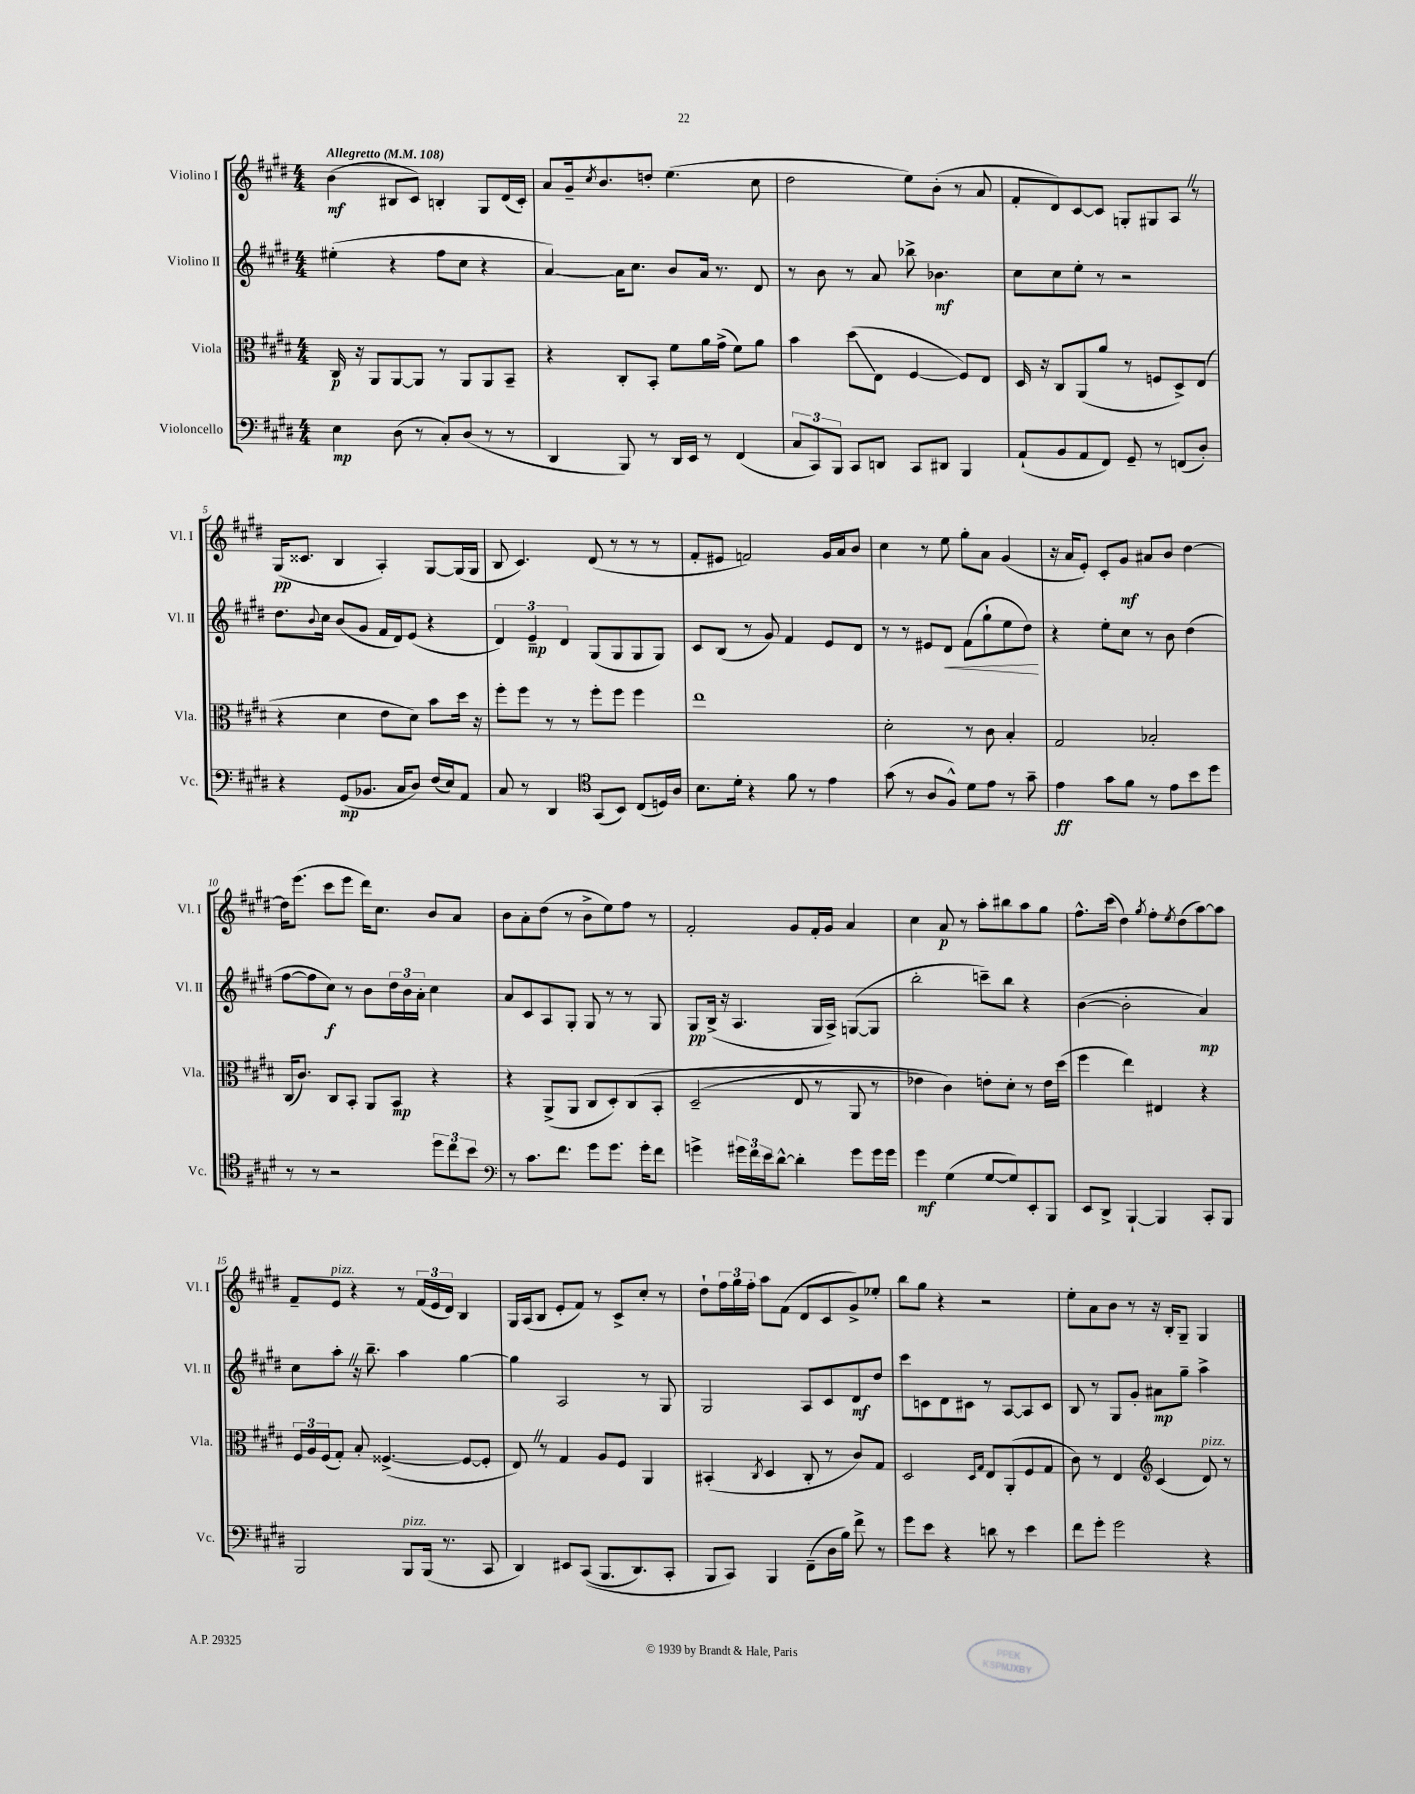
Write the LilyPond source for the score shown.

<<
\new StaffGroup <<
\new Staff = "s0" \with { instrumentName = "Violino I" shortInstrumentName = "Vl. I" } {
    \clef treble \key e \major \numericTimeSignature \time 4/4 \tempo "Allegretto" 4 = 108
    b'4\mf( bis8 cis'8) b4-. gis8 dis'16( cis'16-.) |
    a'8 gis'16-- \acciaccatura { cis''8 } b'8. d''8-. e''4.( cis''8 |
    dis''2 e''8) b'8-.( r8 a'8 |
    fis'8-. dis'8) cis'8~ cis'8 g8-. gis8 a8 \once \override BreathingSign.text = \markup { \musicglyph "scripts.caesura.straight" } \breathe r8 |
    gis16\pp( cisis'8. b4 a4-.) gis8~ gis16( gis16 |
    b8 cis'4.) dis'8( r8 r8 r8 |
    fis'8-. eis'8 f'2) gis'16 a'16 b'8 |
    cis''4 r8 e''8 gis''8-. a'8 gis'4( |
    r16 a'16 e'8-.) cis'8-. gis'8\mf ais'8 b'8 dis''4~ |
    dis''16 e'''8.( cis'''8 e'''8 dis'''16) cis''8. b'8 a'8 |
    b'8 a'8-. dis''8( r8 b'8-> e''8) fis''8 r8 |
    fis'2-. gis'8 fis'16-. gis'16 a'4 |
    cis''4 a'8\p r8 a''8-. bis''8 a''8 gis''8 |
    fis''8.-^ cis'''16( dis''4) \acciaccatura { gis''8 } fis''8-. \acciaccatura { e''8 } dis''8( a''8~) a''8 |
    fis'8-- e'8^\markup { \italic "pizz." } r4 r8 \tuplet 3/2 { fis'16( e'16 dis'16) } b4 |
    gis16 a16( b8 e'8-. fis'8) r8 cis'8-> cis''8-. r8 |
    dis''8-! \tuplet 3/2 { fis''16 gis''16 fis''16-. } a''8 fis'8( dis'8 cis'8 gis'8->) ees''8-. |
    b''8 gis''8 r4 r2 |
    e''8-. a'8 b'8 r8 r16 b16-. gis8-- gis4 \bar "|." |
}
\new Staff = "s1" \with { instrumentName = "Violino II" shortInstrumentName = "Vl. II" } {
    \clef treble \key e \major \numericTimeSignature \time 4/4
    eis''4-.( r4 fis''8 cis''8 r4 |
    a'4~) a'16 cis''8. b'8 a'16 r8. dis'8 |
    r8 b'8 r8 a'8 bes''8-> bes'4.\mf |
    cis''8 cis''8 e''8-. r8 r2 |
    dis''8. \appoggiatura { b'8 } cis''16 b'8( gis'8 fis'16 dis'16) e'8( r4 |
    \tuplet 3/2 { dis'4) e'4--\mp dis'4 } gis8( gis8 gis8 gis8) |
    cis'8 b8( r8 gis'8) fis'4 e'8 dis'8 |
    r8 r8 eis'8 dis'8\< fis'8( gis''8-! e''8 dis''8\!) |
    r4 e''8-. cis''8 r8 b'8 dis''4( |
    fis''8~ fis''8 cis''8\f) r8 b'8 \tuplet 3/2 { dis''16 b'16 a'16-. } cis''4 |
    a'8 cis'8 a8 gis8-. gis8 r8 r8 gis8 |
    gis8\pp b16->( r16 a4. gis16 a16->) g8~( g8 |
    b''2-. c'''8--) b''8 r4 |
    b'4~( b'2-. a'4\mp) |
    cis''8 a''8-. \once \override BreathingSign.text = \markup { \musicglyph "scripts.caesura.straight" } \breathe r16 b''8.-- a''4 gis''4~ |
    gis''4 a2 r8 gis8 |
    gis2 a8 cis'8 dis'8\mf dis''8 |
    cis'''8 c'8 dis'8 cis'8 r8 a8~ a8 cis'8 |
    b8 r8 gis8 gis'8-. ais'8\mp gis''8-- a''4-> \bar "|." |
}
\new Staff = "s2" \with { instrumentName = "Viola" shortInstrumentName = "Vla." } {
    \clef alto \key e \major \numericTimeSignature \time 4/4
    cis16\p r16 a,8 a,8~ a,8 r8 a,8 a,8 b,8-- |
    r4 cis8-. b,8-. fis'8 a'16 gis'16->( fis'8) a'8 |
    b'4 dis''8\glissando( e8 fis4~ fis8) e8 |
    dis16 r16 cis8 a,8( a'8 r8 f8 dis8->) e8( |
    r4 dis'4 e'8 dis'8) b'8 dis''16 r16 |
    fis''8-. fis''8 r8 r8 fis''8-. fis''8 fis''4 |
    e''1 |
    dis'2-. r8 cis'8 b4-. |
    gis2 bes2-. |
    cis16( cis'8.) cis8 b,8-. a,8 b,8\mp r4 |
    r4 a,8->( a,8 cis8 dis8-.) cis8\( b,8-. |
    dis2--( e8 r8 a,8 r8 |
    ees'4) cis'4\) e'8-. dis'8-. r8 e'16 dis''16( |
    fis''4 e''4) eis4 r4 |
    \tuplet 3/2 { fis16 a16 fis16( } gis8-.) b8-. fisis4.~->( fisis8~ fisis8-. |
    e8) \once \override BreathingSign.text = \markup { \musicglyph "scripts.caesura.straight" } \breathe r8 gis4 a8 fis8 a,4 |
    bis,4-.( \acciaccatura { cis8 } dis4 cis8-. r8 cis'8) gis8 |
    dis2 \grace { dis16 gis16 } e8 a,8-.( fis8 gis8 |
    cis'8) r8 e4 \clef treble cis'4( dis'8^\markup { \italic "pizz." }) r8 \bar "|." |
}
\new Staff = "s3" \with { instrumentName = "Violoncello" shortInstrumentName = "Vc." } {
    \clef bass \key e \major \numericTimeSignature \time 4/4
    e4\mp dis8( r8 cis8-.) dis8( r8 r8 |
    dis,4 b,,8) r8 dis,16 e,16 r8 fis,4( |
    \tuplet 3/2 { cis8 cis,8) b,,8 } cis,8 d,8 cis,8 dis,8 b,,4 |
    a,8-!( b,8 a,8 fis,8) gis,8-- r8 f,8( dis8-.) |
    r4 gis,8\mp( bes,8. cis16 dis8) fis16( e16) a,8 |
    cis8 r8 dis,4 \clef tenor gis,8( b,8) cis8( d16) a16 |
    b8. dis'16-. r4 fis'8 r8 e'4 |
    gis'8( r8 a8 fis8-^) dis'8 e'8 r8 gis'8-- |
    e'4\ff gis'8 fis'8 r8 e'8 b'8 dis''8 |
    r8 r8 r2 \tuplet 3/2 { dis''8 cis''8 b'8 } |
    \clef bass r8 cis'8. fis'8. gis'8 gis'8. gis'16-. fis'8 |
    g'4-> \tuplet 3/2 { gis'16 fis'16 e'16 } dis'8~-^ dis'4-. gis'8 gis'16 gis'16 |
    gis'4\mf gis4( gis8~ gis8) e,8-. b,,8 |
    e,8 dis,8-> b,,4~-! b,,4 cis,8-. b,,8 |
    b,,2 b,,8^\markup { \italic "pizz." } b,,16( r8. cis,8 |
    dis,4) eis,8 cis,8(\( b,,8. dis,8.) cis,8-. |
    b,,8 cis,8\) b,,4 fis,8--( dis16 b16) fis'8-> r8 |
    gis'8 e'8 r4 d'8 r8 e'4 |
    fis'8 gis'8-. gis'2 r4 \bar "|." |
}
>>
>>
